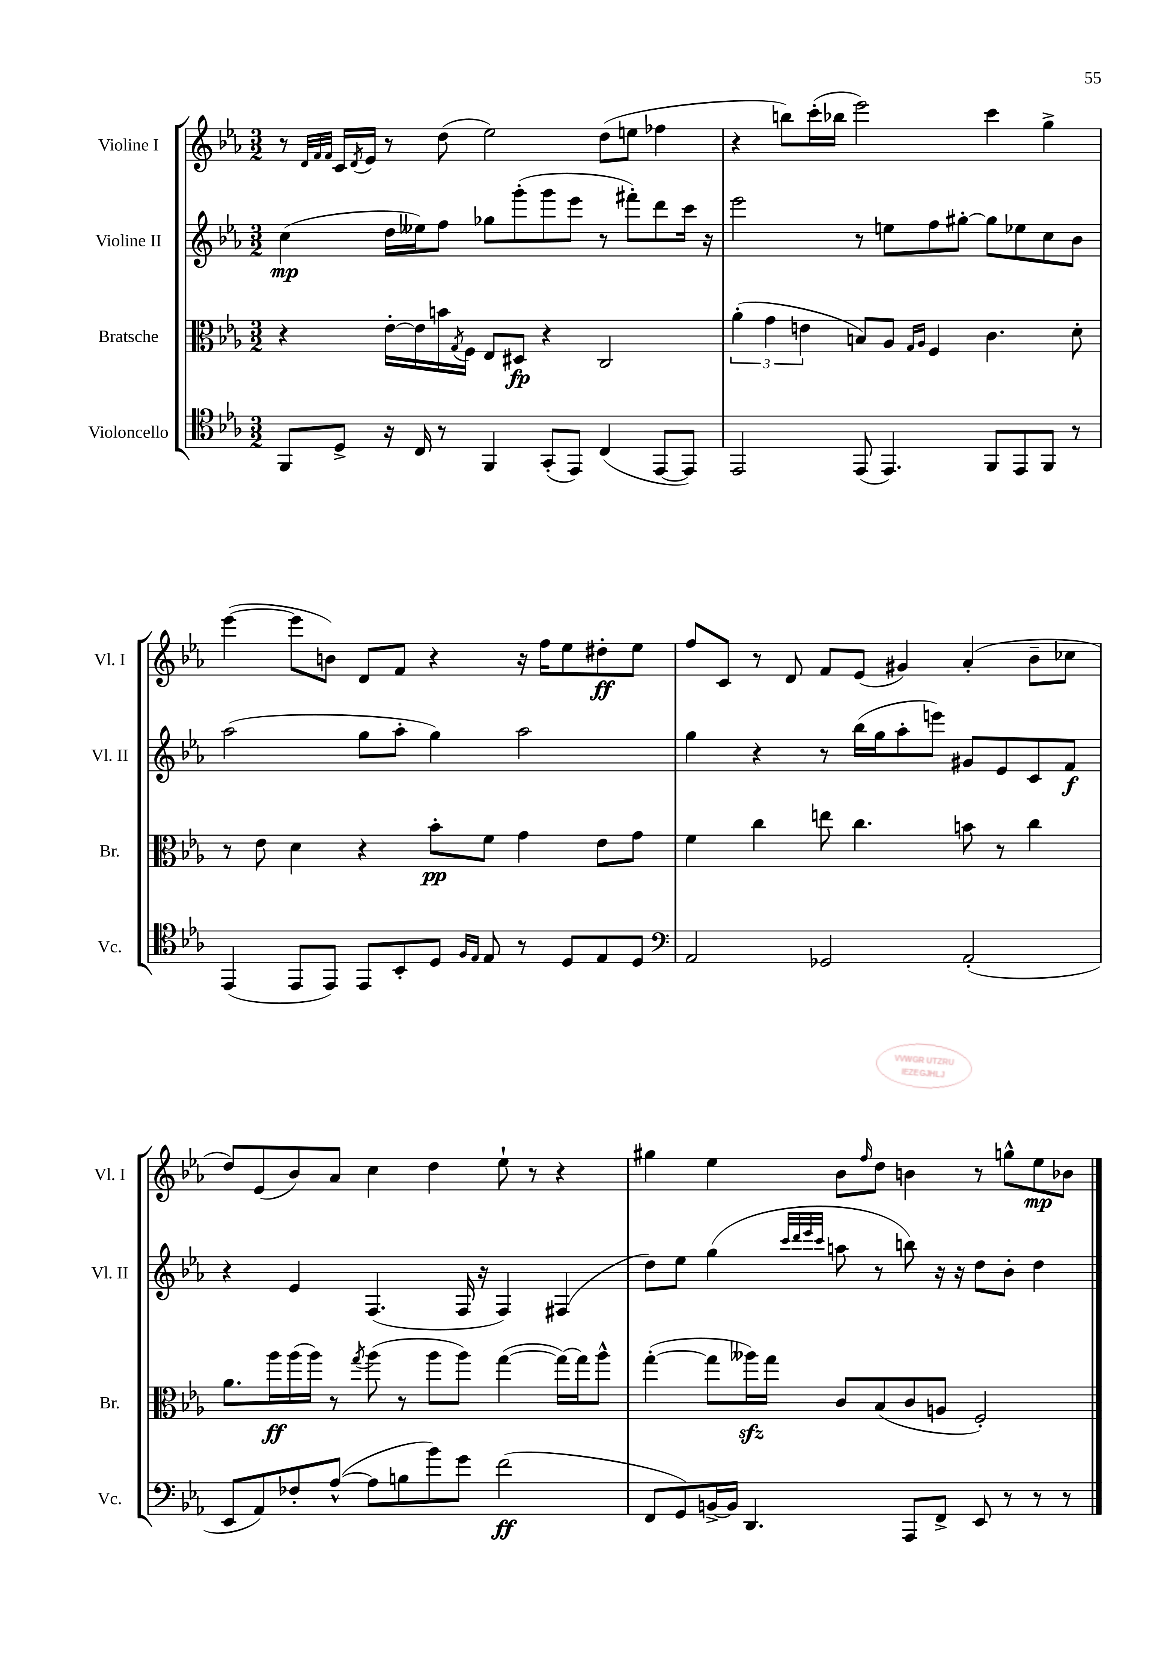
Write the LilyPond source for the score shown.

<<
\new StaffGroup <<
\new Staff = "s0" \with { instrumentName = "Violine I" shortInstrumentName = "Vl. I" } {
    \clef treble \key ees \major \numericTimeSignature \time 3/2
    r8 \grace { d'32 f'32 f'32 } c'16 \acciaccatura { d'8 } ees'16 r8 d''8( ees''2) d''8( e''8 fes''4 |
    r4 b''8) c'''16-.( bes''16 ees'''2) c'''4 g''4-> |
    ees'''4~( ees'''8 b'8) d'8 f'8 r4 r16 f''16 ees''8 dis''8-.\ff ees''8 |
    f''8 c'8 r8 d'8 f'8 ees'8( gis'4) aes'4-.( bes'8-- ces''8 |
    d''8) ees'8( bes'8) aes'8 c''4 d''4 ees''8-! r8 r4 |
    gis''4 ees''4 bes'8 \grace { f''16 } d''8 b'4 r8 g''8-^ ees''8\mp bes'8 \bar "|." |
}
\new Staff = "s1" \with { instrumentName = "Violine II" shortInstrumentName = "Vl. II" } {
    \clef treble \key ees \major \numericTimeSignature \time 3/2
    c''4\mp( d''16 eeses''16) f''8 ges''8 g'''8-.( g'''8 ees'''8 r8 fis'''8-.) d'''8 c'''16 r16 |
    ees'''2 r8 e''8 f''8 gis''8~-. gis''8 ees''8 c''8 bes'8 |
    aes''2( g''8 aes''8-. g''4) aes''2 |
    g''4 r4 r8 bes''16( g''16 aes''8-. e'''8) gis'8 ees'8 c'8 f'8\f |
    r4 ees'4 f4.( f16 r16 f4) fis4( |
    d''8) ees''8 g''4( \grace { c'''32 d'''32 ees'''32 c'''32 } a''8 r8 b''8) r16 r16 d''8 bes'8-. d''4 \bar "|." |
}
\new Staff = "s2" \with { instrumentName = "Bratsche" shortInstrumentName = "Br." } {
    \clef alto \key ees \major \numericTimeSignature \time 3/2
    r4 ees'16~-. ees'16 b'16 \acciaccatura { g8 } f16 ees8 dis8\fp r4 c2 |
    \tuplet 3/2 { aes'4-.( g'4 e'4 } b8) aes8 \grace { g16 aes16 } f4 c'4. d'8-. |
    r8 ees'8 d'4 r4 bes'8-.\pp f'8 g'4 ees'8 g'8 |
    f'4 c''4 e''8 c''4. b'8 r8 c''4 |
    aes'8. aes''16\ff aes''16( aes''16) r8 \acciaccatura { g''8 } aes''8( r8 aes''8 aes''8) g''4~( g''16~) g''16 aes''8-^ |
    g''4~-.( g''8 aeses''16\sfz) g''16 c'8 bes8( c'8 a8 f2-.) \bar "|." |
}
\new Staff = "s3" \with { instrumentName = "Violoncello" shortInstrumentName = "Vc." } {
    \clef tenor \key ees \major \numericTimeSignature \time 3/2
    f,8 d8-> r16 c16 r8 f,4 g,8-.( ees,8) c4( ees,8~ ees,8) |
    ees,2 ees,8( ees,4.) f,8 ees,8 f,8 r8 |
    ees,4( ees,8 ees,8) ees,8 bes,8-. d8 \grace { f16 ees16 } ees8 r8 d8 ees8 d8 |
    \clef bass aes,2 ges,2 aes,2-.( |
    ees,8 aes,8) fes8-. aes8~-^( aes8 b8 bes'8) g'8 f'2\ff( |
    f,8 g,8) b,16~-> b,16 d,4. aes,,8 f,8-> ees,8 r8 r8 r8 \bar "|." |
}
>>
>>
\layout { \context { \Score \remove "Bar_number_engraver" } }
